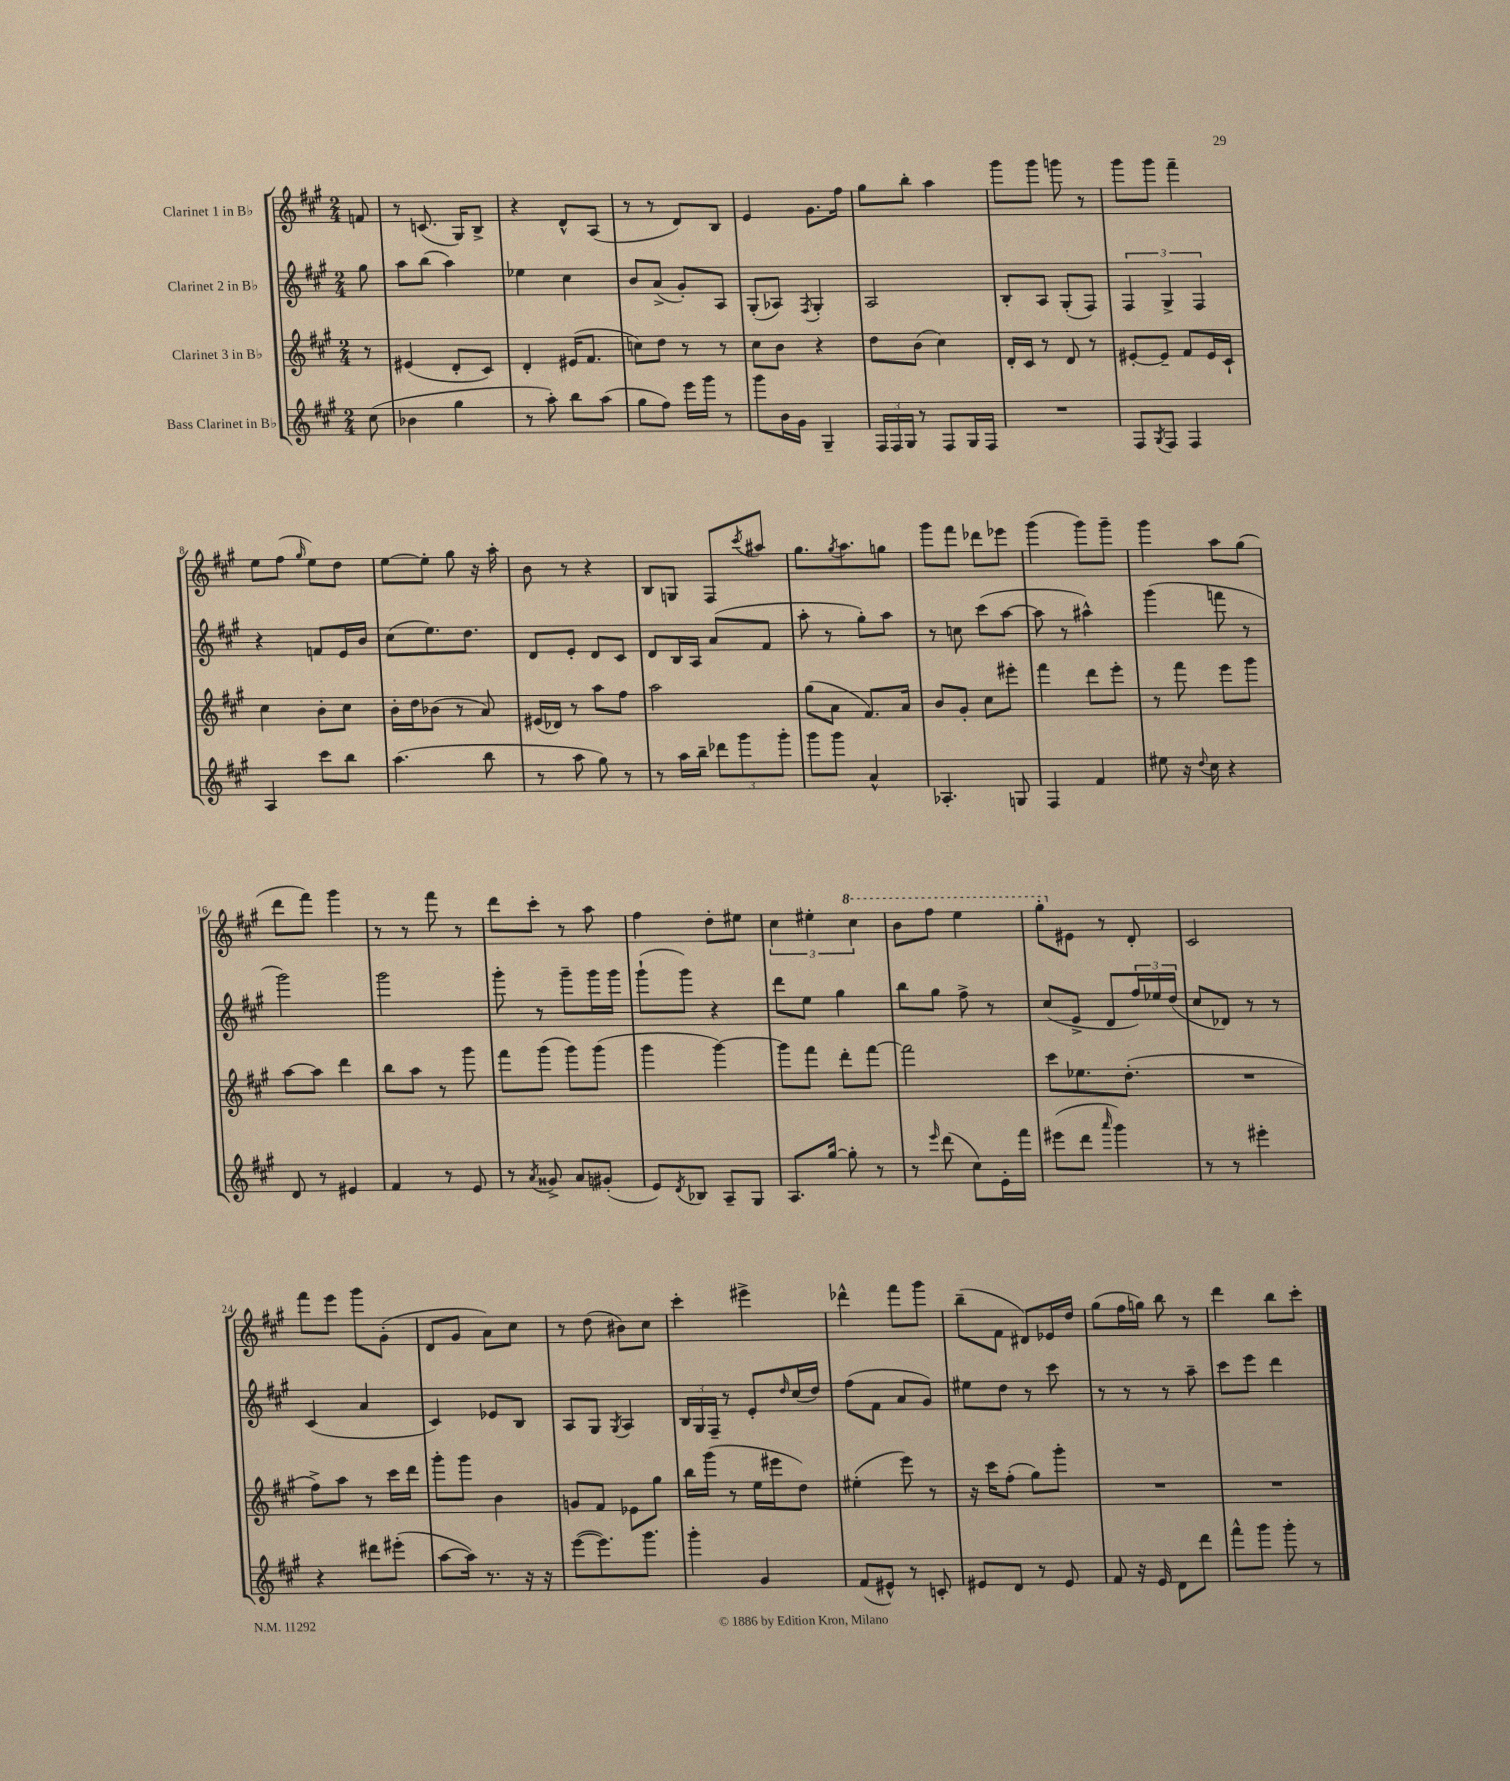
<<
\new StaffGroup <<
\new Staff = "s0" \with { instrumentName = "Clarinet 1 in Bb" } {
    \clef treble \key a \major \numericTimeSignature \time 2/4 \partial 8
    f'8 |
    r8 c'8.( gis16) b8-> |
    r4 d'8-^ a8( |
    r8 r8 d'8) b8 |
    e'4 gis'8. fis''16 |
    gis''8 b''8-. a''4 |
    gis'''8 gis'''8 g'''8 r8 |
    gis'''8 gis'''8 fis'''4-- |
    e''8 fis''8( \grace { gis''16 } e''8) d''8 |
    e''8~ e''8-. gis''8 r16 a''16-. |
    b'8 r8 r4 |
    b8 g8 fis8 \acciaccatura { cis'''8 } ais''8 |
    gis''8. \acciaccatura { gis''8 } a''8. g''8 |
    gis'''8 fis'''8 des'''8 ees'''8 |
    gis'''4( gis'''8) gis'''8-- |
    gis'''4 a''8 gis''8( |
    d'''8 fis'''8) gis'''4 |
    r8 r8 fis'''8 r8 |
    d'''8 cis'''8-. r8 a''8 |
    fis''4 d''8-. eis''8 |
    \tuplet 3/2 { cis''4 eis''4-. \ottava #1 cis'''4 } |
    b''8 fis'''8 e'''4 |
    gis'''8-. \ottava #0 eis'8 r8 d'8-. |
    cis'2 |
    fis'''8 e'''8 gis'''8 gis'8-.( |
    d'8 gis'8 a'8) cis''8 |
    r8 d''8( bis'8) cis''8 |
    cis'''4-. eis'''4-> |
    des'''4-^ fis'''8 gis'''8 |
    b''8--( fis'8 dis'8) ees'16 d''16 |
    gis''8( fis''16 g''16) b''8 r8 |
    d'''4 b''8 cis'''8-. \bar "|." |
}
\new Staff = "s1" \with { instrumentName = "Clarinet 2 in Bb" } {
    \clef treble \key a \major \numericTimeSignature \time 2/4 \partial 8
    gis''8 |
    a''8 b''8( a''4) |
    ees''4 cis''4 |
    b'8 a'8->( gis'8-.) a8 |
    gis8-.( aes8) \acciaccatura { fis8 } gis4-. |
    a2 |
    b8-. a8 gis8-.( fis8) |
    \tuplet 3/2 { fis4 gis4-> fis4 } |
    r4 f'8 e'16 b'16 |
    cis''8( e''8.) d''8. |
    d'8 e'8-. d'8 cis'8 |
    d'8 b16 a16 a'8( fis'8 |
    a''8-. r8 gis''8-.) a''8 |
    r8 c''8 cis'''8( a''8~ |
    a''8 r8 ais''4-^) |
    gis'''4( f'''8 r8 |
    gis'''2) |
    gis'''2 |
    gis'''8-. r8 gis'''8-- gis'''16 gis'''16 |
    gis'''8-!( gis'''8) r4 |
    d'''8 e''8 gis''4 |
    b''8 gis''8 fis''8-> r8 |
    cis''8( e'8-> d'8 \tuplet 3/2 { fis''16) ees''16 d''16( } |
    cis''8 des'8) r8 r8 |
    cis'4( a'4 |
    cis'4) ees'8 b8 |
    a8 gis8 \acciaccatura { gis8 } a4 |
    \tuplet 3/2 { b16 gis16 fis16-- } r8 e'8-. \grace { d''16 } cis''16( d''16) |
    fis''8( fis'8 a'8 gis'8) |
    eis''8 d''8 r8 cis'''8 |
    r8 r8 r8 a''8-- |
    cis'''8 e'''8 d'''4 \bar "|." |
}
\new Staff = "s2" \with { instrumentName = "Clarinet 3 in Bb" } {
    \clef treble \key a \major \numericTimeSignature \time 2/4 \partial 8
    r8 |
    eis'4( d'8-. cis'8) |
    d'4-. eis'16( fis'8. |
    c''8) d''8 r8 r8 |
    cis''8 b'8 r4 |
    d''8 b'8( cis''4) |
    d'16-. cis'16 r8 d'8 r8 |
    eis'8~-. eis'8-- fis'8 eis'16 cis'16-! |
    cis''4 b'8-. cis''8 |
    b'16-. d''16 bes'8( r8 a'8) |
    eis'16( des'16) r8 a''8 fis''8 |
    a''2 |
    gis''8( a'8 fis'8.) a'16 |
    b'8 gis'8-. cis''8 eis'''8-. |
    fis'''4 d'''8 e'''8-. |
    r8 fis'''8 e'''8 gis'''8 |
    a''8~ a''8 d'''4 |
    b''8 a''8 r8 gis'''8 |
    fis'''8 gis'''8( gis'''8) gis'''8( |
    gis'''4 gis'''4~) |
    gis'''8 fis'''8 d'''8-. fis'''8~ |
    fis'''2 |
    cis'''8 ees''8. d''8.-.( |
    R2 |
    fis''8->) a''8 r8 cis'''16 d'''16 |
    gis'''8-. gis'''8 b'4 |
    g'8 fis'8 ees'8 gis''8 |
    b''16 gis'''16( r8 e''16 eis'''16 d''8) |
    eis''4-.( e'''8) r8 |
    r16 cis'''16 fis''8-.( gis''8) gis'''8-. |
    R2 |
    R2 \bar "|." |
}
\new Staff = "s3" \with { instrumentName = "Bass Clarinet in Bb" } {
    \clef treble \key a \major \numericTimeSignature \time 2/4 \partial 8
    cis''8( |
    bes'4 gis''4 |
    r8 a''8-.) b''8 a''8( |
    gis''8 fis''8) e'''16 gis'''16 r8 |
    gis'''8 b'16 gis'16 gis4-- |
    \tuplet 3/2 { fis16 fis16 gis16 } r8 fis8 gis16 fis16 |
    R2 |
    fis8 \acciaccatura { gis8 } fis8 fis4 |
    a4 cis'''8 b''8 |
    a''4.( b''8 |
    r8 a''8 gis''8) r8 |
    r8 a''16 b''16-- \tuplet 3/2 { des'''8 gis'''8 gis'''8-. } |
    gis'''8 gis'''8 a'4-^ |
    aes4.-. g8 |
    fis4 fis'4 |
    eis''8 r16 \appoggiatura { d''8 } cis''16 r4 |
    d'8 r8 eis'4 |
    fis'4 r8 e'8 |
    r8 \acciaccatura { a'8 } gisis'8-> a'8 gis'8-.( |
    e'8) \acciaccatura { d'8 } bes8 a8-- gis8 |
    a8. gis''16~ gis''8-. r8 |
    r8 \grace { e'''16 } d'''8( cis''8) e'16-. fis'''16 |
    eis'''8( d'''8 \grace { a'''16 } gis'''4) |
    r8 r8 eis'''4-. |
    r4 dis'''8 eis'''8-.( |
    a''8~ a''16) r8. r16 r16 |
    e'''8~( e'''8.) gis'''8. |
    gis'''4-. gis'4 |
    fis'8( eis'8-^) r8 c'8-. |
    eis'8 d'8 r8 eis'8 |
    fis'8 r16 e'16 d'8 d'''8 |
    fis'''8-^ gis'''8 gis'''8-. r8 \bar "|." |
}
>>
>>
